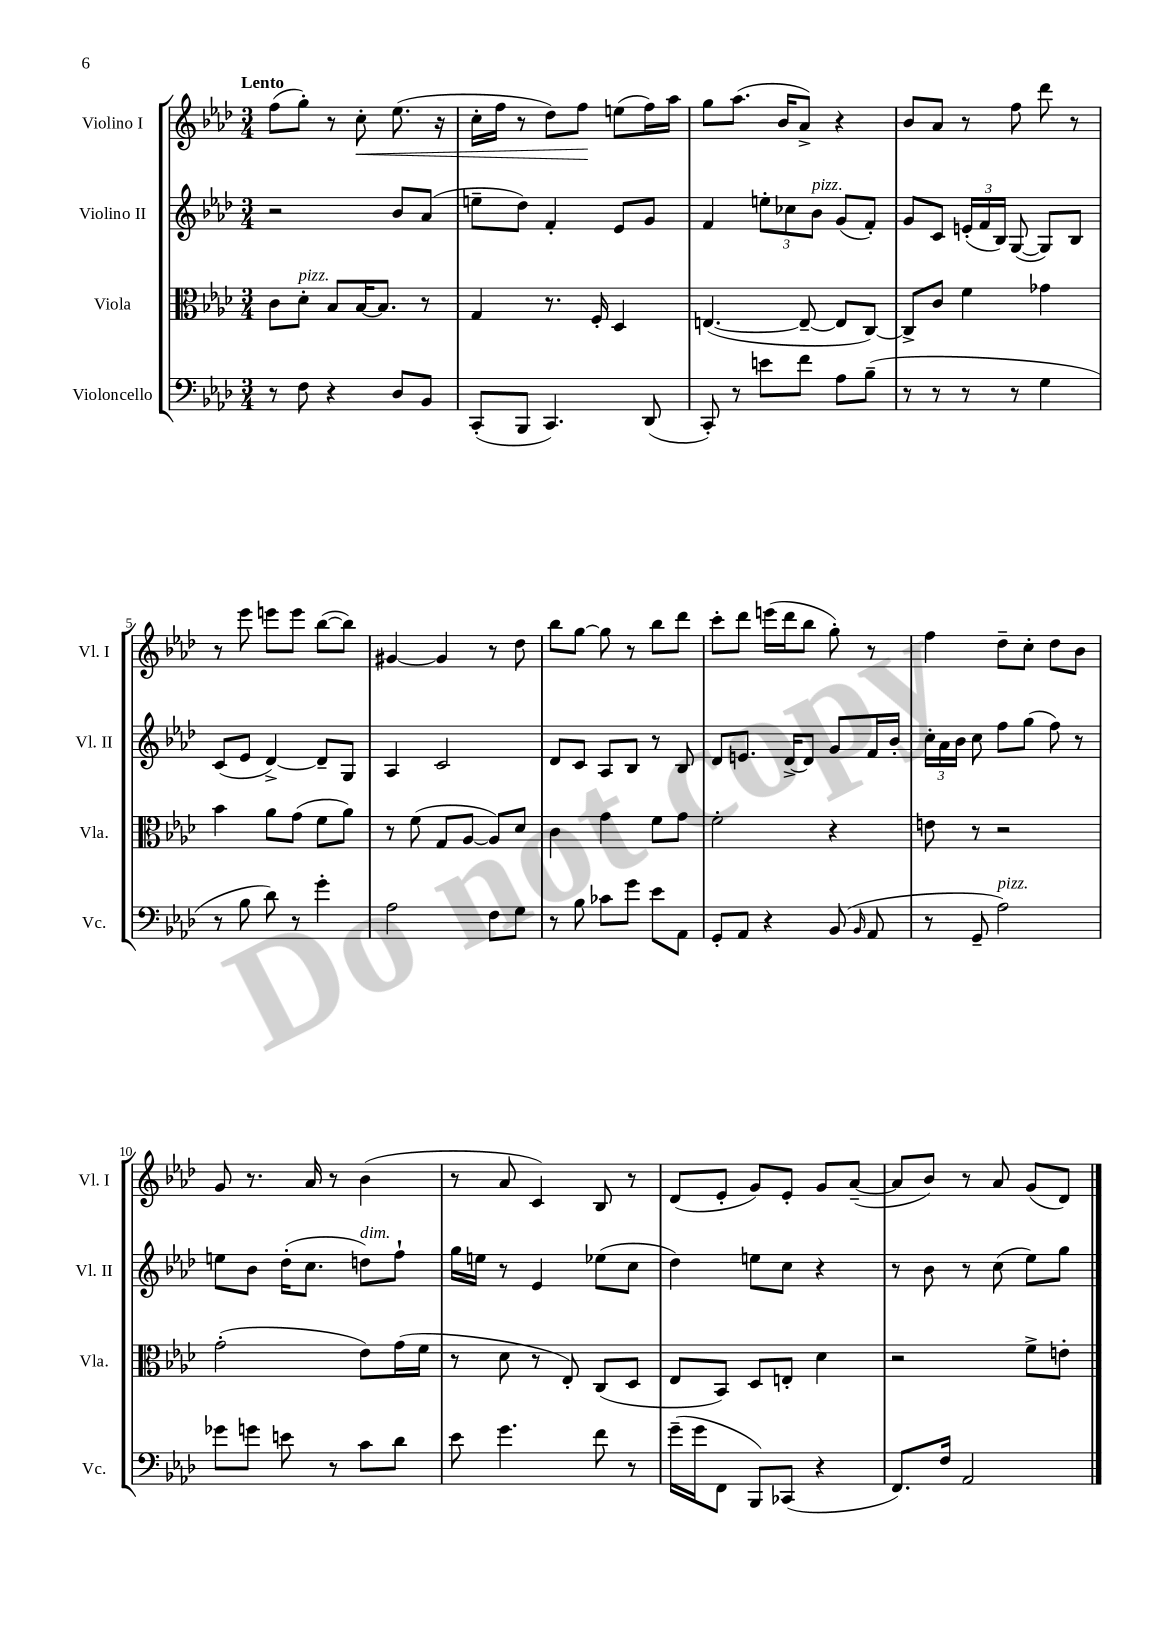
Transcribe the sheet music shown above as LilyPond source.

<<
\new StaffGroup <<
\new Staff = "s0" \with { instrumentName = "Violino I" shortInstrumentName = "Vl. I" } {
    \clef treble \key aes \major \numericTimeSignature \time 3/4 \tempo "Lento"
    \autoBeamOff f''8[( g''8]-.) r8 c''8-.\< ees''8.( r16 |
    c''16[-. f''16] r8 des''8[) f''8]\! e''8[( f''16) aes''16] |
    g''8[ aes''8.]( bes'16[ aes'8]->) r4 |
    bes'8[ aes'8] r8 f''8 des'''8 r8 |
    r8 ees'''8 e'''8[ e'''8] bes''8[~( bes''8]) |
    gis'4~ gis'4 r8 des''8 |
    bes''8[ g''8]~ g''8 r8 bes''8[ des'''8] |
    c'''8[-. des'''8] e'''16[( des'''16 bes''8] g''8-.) r8 |
    f''4 des''8[-- c''8]-. des''8[ bes'8] |
    g'8 r8. aes'16 r8 bes'4( |
    r8 aes'8 c'4) bes8 r8 |
    des'8[( ees'8]-. g'8[) ees'8]-. g'8[ aes'8]~--( |
    aes'8[ bes'8]) r8 aes'8 g'8[( des'8]) \bar "|." |
}
\new Staff = "s1" \with { instrumentName = "Violino II" shortInstrumentName = "Vl. II" } {
    \clef treble \key aes \major \numericTimeSignature \time 3/4
    \autoBeamOff r2 bes'8[ aes'8]( |
    e''8[-- des''8]) f'4-. ees'8[ g'8] |
    f'4 \tuplet 3/2 { e''8[-. ces''8 bes'8]^\markup { \italic "pizz." } } g'8[( f'8]-.) |
    g'8[ c'8] \tuplet 3/2 { e'16[-.( f'16 bes16]) } g8~( g8[) bes8] |
    c'8[( ees'8] des'4~->) des'8[-- g8] |
    aes4 c'2 |
    des'8[ c'8] aes8[ bes8] r8 bes8 |
    des'8[ e'8.] des'16[~-> des'8] g'8[ f'16 bes'16]-. |
    \tuplet 3/2 { c''16[-. aes'16 bes'16] } c''8 f''8[ g''8]( f''8) r8 |
    e''8[ bes'8] des''16[-.( c''8.] d''8[^\markup { \italic "dim." }) f''8]-! |
    g''16[ e''16] r8 ees'4 ees''8[( c''8] |
    des''4) e''8[ c''8] r4 |
    r8 bes'8 r8 c''8( ees''8[) g''8] \bar "|." |
}
\new Staff = "s2" \with { instrumentName = "Viola" shortInstrumentName = "Vla." } {
    \clef alto \key aes \major \numericTimeSignature \time 3/4
    \autoBeamOff c'8[ des'8]-.^\markup { \italic "pizz." } bes8[ bes16~ bes8.] r8 |
    g4 r8. f16-. des4 |
    e4.~( e8~-- e8[ c8]~) |
    c8[-> c'8] f'4 ges'4 |
    bes'4 aes'8[ g'8]( f'8[ aes'8]) |
    r8 f'8( g8[ aes8]~ aes8[) des'8] |
    c'4 g'4 f'8[ g'8] |
    f'2-. r4 |
    e'8 r8 r2 |
    g'2-.( ees'8[) g'16( f'16] |
    r8 des'8 r8 ees8-.) c8[( des8] |
    ees8[ bes,8]) des8[ e8]-. des'4 |
    r2 f'8[-> e'8]-. \bar "|." |
}
\new Staff = "s3" \with { instrumentName = "Violoncello" shortInstrumentName = "Vc." } {
    \clef bass \key aes \major \numericTimeSignature \time 3/4
    \autoBeamOff r8 f8 r4 des8[ bes,8] |
    c,8[-.( bes,,8] c,4.) des,8( |
    c,8-.) r8 e'8[ f'8] aes8[ bes8]--( |
    r8 r8 r8 r8 g4 |
    r8 bes8 des'8) r8 g'4-. |
    aes2 f8[ g8] |
    r8 bes8 ces'8[ g'8] ees'8[ aes,8] |
    g,8[-. aes,8] r4 bes,8( \grace { bes,16 } aes,8 |
    r8 g,8-- aes2^\markup { \italic "pizz." }) |
    ges'8[ g'8] e'8 r8 c'8[ des'8] |
    ees'8 g'4. f'8 r8 |
    g'16[--( g'16 f,8] bes,,8[) ces,8]( r4 |
    f,8.[) f16] aes,2 \bar "|." |
}
>>
>>
